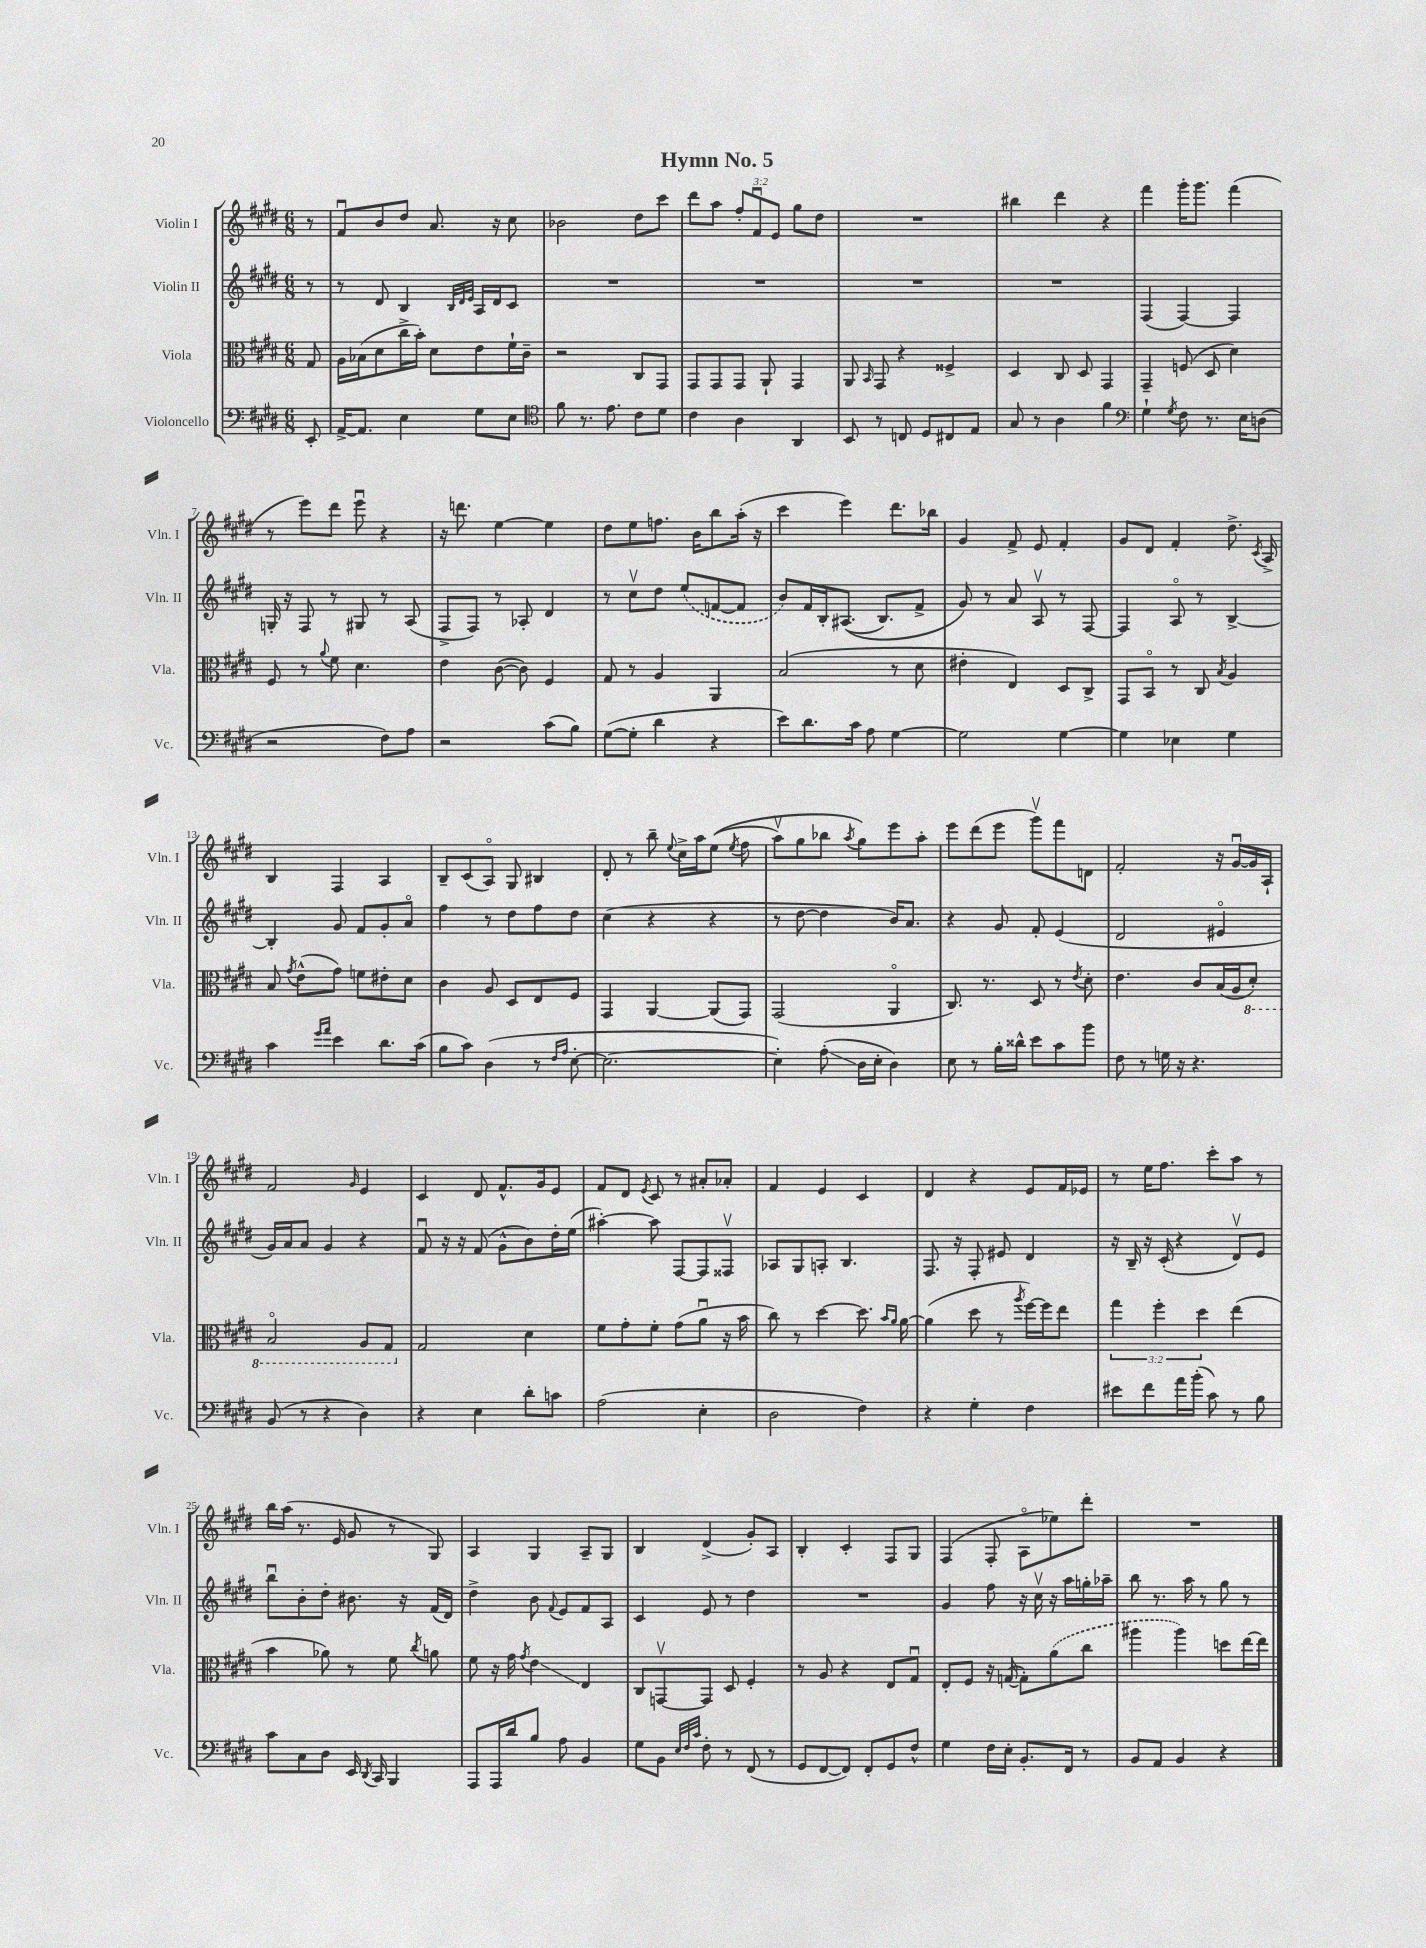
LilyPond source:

\header { title = "Hymn No. 5" }
<<
\new StaffGroup <<
\new Staff = "s0" \with { instrumentName = "Violin I" shortInstrumentName = "Vln. I" } {
    \clef treble \key e \major \numericTimeSignature \time 6/8 \override Staff.TupletNumber.text = #tuplet-number::calc-fraction-text \partial 8
    \autoBeamOff r8 |
    fis'8[\downbow b'8 dis''8] a'8. r16 cis''8 |
    bes'2 dis''8[ cis'''8] |
    dis'''8[ a''8] \tuplet 3/2 { fis''8[-. fis'8\downbow e'8] } gis''8[ dis''8] |
    R2. |
    bis''4 dis'''4 r4 |
    fis'''4 gis'''16[-. gis'''8.] fis'''4( |
    r8 e'''8[) dis'''8] e'''8\downbow r4 |
    r16 d'''8. e''4~ e''4 |
    dis''8[ e''8 f''8.] b'16[ b''8 a''16]-.( r16 |
    cis'''4 e'''4) dis'''8.[ bes''16] |
    gis'4 fis'8-> e'8 fis'4-. |
    gis'8[ dis'8] fis'4-. dis''8.-> \acciaccatura { cis'8 } a16-> |
    b4 fis4 a4 |
    b8[-- cis'8( a8]\flageolet) gis8 bis4 |
    dis'8-. r8 b''8-- \appoggiatura { e''8 } cis''16[-> a''16 e''8](\( \acciaccatura { e''8 } fis''8 |
    a''8[\upbow) gis''8 bes''8] \acciaccatura { a''8 } gis''8[\) e'''8 a''8]-. |
    e'''8[ dis'''8( e'''8] gis'''8[\upbow) fis'''8 d'8] |
    fis'2-. r16 gis'16[~\downbow gis'16 a16]-! |
    fis'2 \grace { gis'16 } e'4 |
    cis'4 dis'8 fis'8.[-^ gis'16 e'8] |
    fis'8[ dis'8] \acciaccatura { e'8 } cis'8 r8 ais'8[-. aes'8]-. |
    fis'4 e'4 cis'4 |
    dis'4 r4 e'8[ fis'16 ees'16] |
    r8 e''16[ fis''8.] cis'''8[-. a''8] r8 |
    b''16[ a''16]( r8. e'16 gis'8 r8 gis8) |
    a4 gis4 a8[-- gis8] |
    b4 dis'4->( gis'8[-.) a8] |
    b4-. cis'4-. fis8[ gis8] |
    fis4( fis8-. a8[\flageolet ees''8) dis'''8]-. |
    R2. \bar "|." |
}
\new Staff = "s1" \with { instrumentName = "Violin II" shortInstrumentName = "Vln. II" } {
    \clef treble \key e \major \numericTimeSignature \time 6/8 \partial 8
    \autoBeamOff r8 |
    r8 dis'8 b4 \grace { b32[ dis'32 e'32] } a16[ dis'16 cis'8] |
    R2. |
    R2. |
    R2. |
    R2. |
    fis4( fis4~) fis4 |
    g16-. r16 fis8 r8 gis8 r8 a8( |
    fis8[-> fis8]) r8 aes8-. dis'4 |
    r8 cis''8[\upbow dis''8] \once \slurDashed e''8[( f'8~ f'8] |
    b'8[) fis'16 b16-. ais8.](\( b8.[) fis'8]-> |
    gis'8\) r8 a'8 a8\upbow r8 fis8~ |
    fis4 a8\flageolet r8 b4~-> |
    b4-. gis'8 fis'8[ gis'8-. a'8]\flageolet |
    fis''4 r8 dis''8[ fis''8 dis''8] |
    cis''4( r4 r4 |
    r8 dis''8~ dis''4 b'16[) a'8.] |
    r4 gis'8 fis'8-. e'4( |
    dis'2 eis'4\flageolet |
    gis'16[) a'16 a'8] gis'4 r4 |
    fis'8\downbow r16 r16 fis'8( gis'8[-^ b'8) dis''16-. e''16]( |
    ais''4~-.) ais''8 fis8[~ fis8 fisis8]\upbow |
    aes8[ gis8 a8]-. b4. |
    fis8. r16 fis8-. eis'8 dis'4 |
    r16 b16-- r16 cis'16-.( r4 dis'8[\upbow) e'8] |
    b''8[\downbow b'8-. dis''8]-. bis'8. r16 fis'16[( dis'16]) |
    dis''4-> b'8 \appoggiatura { fis'8 } e'8[ fis'8 a8] |
    cis'4 e'8 r8 dis''4 |
    R2. |
    gis'4 fis''8 r16 cis''16\upbow r16 a''16[ g''16-. aes''16]-- |
    b''8 r8. a''16 r8 gis''8 r8 \bar "|." |
}
\new Staff = "s2" \with { instrumentName = "Viola" shortInstrumentName = "Vla." } {
    \clef alto \key e \major \numericTimeSignature \time 6/8 \override Staff.TupletNumber.text = #tuplet-number::calc-fraction-text \partial 8
    \autoBeamOff gis8 |
    a16[ bes16( dis'8 cis''16-> b'16]-.) dis'8[ e'8 fis'16-! cis'16]-- |
    r2 cis8[ gis,8] |
    gis,8[ gis,8 gis,8] a,8-! gis,4 |
    a,8 \grace { b,16 } gis,8 r4 fisis4-> |
    dis4 cis8 dis8 gis,4 |
    gis,4-- f8( dis8 dis'4) |
    fis8 r8 \appoggiatura { a'8 } fis'8 dis'4. |
    e'4 cis'8~( cis'8) fis4 |
    gis8 r8 a4 a,4 |
    b2( r8 dis'8 |
    eis'4-. e4) dis8[ cis8]-> |
    gis,8[ b,8]\flageolet r8 cis8 \acciaccatura { b8 } a4 |
    b8 \acciaccatura { gis'8 } e'8[-^( gis'8]) f'8[ eis'8-. dis'8] |
    cis'4 a8 dis8[ e8 fis8] |
    gis,4 a,4~ a,8[( gis,8]) |
    gis,2( a,4\flageolet |
    cis8.) r8. dis8 r8 \acciaccatura { e'8 } dis'8-. |
    e'4. cis'8[ b16( a16 \ottava #-1 dis8]-.) |
    b,2\flageolet a,8[ gis,8] \ottava #0 |
    gis2 dis'4 |
    fis'8[ gis'8-. fis'8]-. gis'8[( a'8]\downbow r16 b'16 |
    cis''8) r8 dis''4~ dis''8. \grace { b'16[ a'16] } a'16~ |
    a'4( dis''8 r8 \acciaccatura { a''8 } fis''16[~) fis''16 e''8] |
    \tuplet 3/2 { gis''4 fis''4-. dis''4 } e''4( |
    b'4 aes'8) r8 fis'8 \acciaccatura { cis''8 } a'8 |
    fis'8 r16 gis'16 \acciaccatura { gis'8 } e'4\glissando e4 |
    cis8[ g,8~\upbow g,8] dis8 fis4-. |
    r8 a8 r4 e8[ gis8]\downbow |
    e8[-. fis8] r16 g16~( g8[-.) \once \slurDashed a'8( cis''8] |
    ais''4 ais''4) d''8[ e''16~ e''16] \bar "|." |
}
\new Staff = "s3" \with { instrumentName = "Violoncello" shortInstrumentName = "Vc." } {
    \clef bass \key e \major \numericTimeSignature \time 6/8 \partial 8
    \autoBeamOff e,8-. |
    a,16[~-> a,8.] e4 gis8[ e8] |
    \clef tenor fis'8 r8. e'8. cis'8[ dis'8] |
    cis'4 a4 a,4 |
    b,8 r8 c8 dis8[ cis8 e8] |
    gis8 r8 a4 fis'4 |
    \clef bass gis4-! \acciaccatura { gis8 } fis8 r8. e16[ d8]( |
    r2 fis8[) a8] |
    r2 cis'8[( b8]) |
    gis8[~( gis8]-. dis'4 r4 |
    e'8[) dis'8. cis'16] a8 gis4~ |
    gis2 gis4~ |
    gis4 ees4 gis4 |
    cis'4 \grace { gis'16[ a'16] } e'4 dis'8.[ cis'16]( |
    b8[ cis'8]) dis4( r8 \grace { fis16[ a16] } e8~-. |
    e2.~ |
    e4-.) a8-.\glissando( dis16[ e16]-. dis4) |
    e8 r8 b16[-. disis'16]-^ e'8[ cis'8 b'8] |
    fis8 r8 g16 r16 r4. |
    b,8( r8 r4 dis4) |
    r4 e4 dis'8[-. c'8] |
    a2( e4-. |
    dis2 fis4) |
    r4 gis4-. fis4 |
    eis'8[ fis'8 a'16 b'16]-.( cis'8) r8 b8 |
    cis'8[ cis8 dis8] e,16 \acciaccatura { dis,8 } cis,16 b,,4 |
    a,,8[ a,,16 dis'16 b8] a8 b,4 |
    gis8[ b,8] \grace { e32[ fis32 cis'32] } fis8-. r8 fis,8( r8 |
    gis,8[ fis,8~ fis,8]) fis,8[-. gis,8 fis8]-^ |
    gis4 fis16[ e16]-. b,8.[-. fis,16] r8 |
    b,8[ a,8] b,4 r4 \bar "|." |
}
>>
>>
